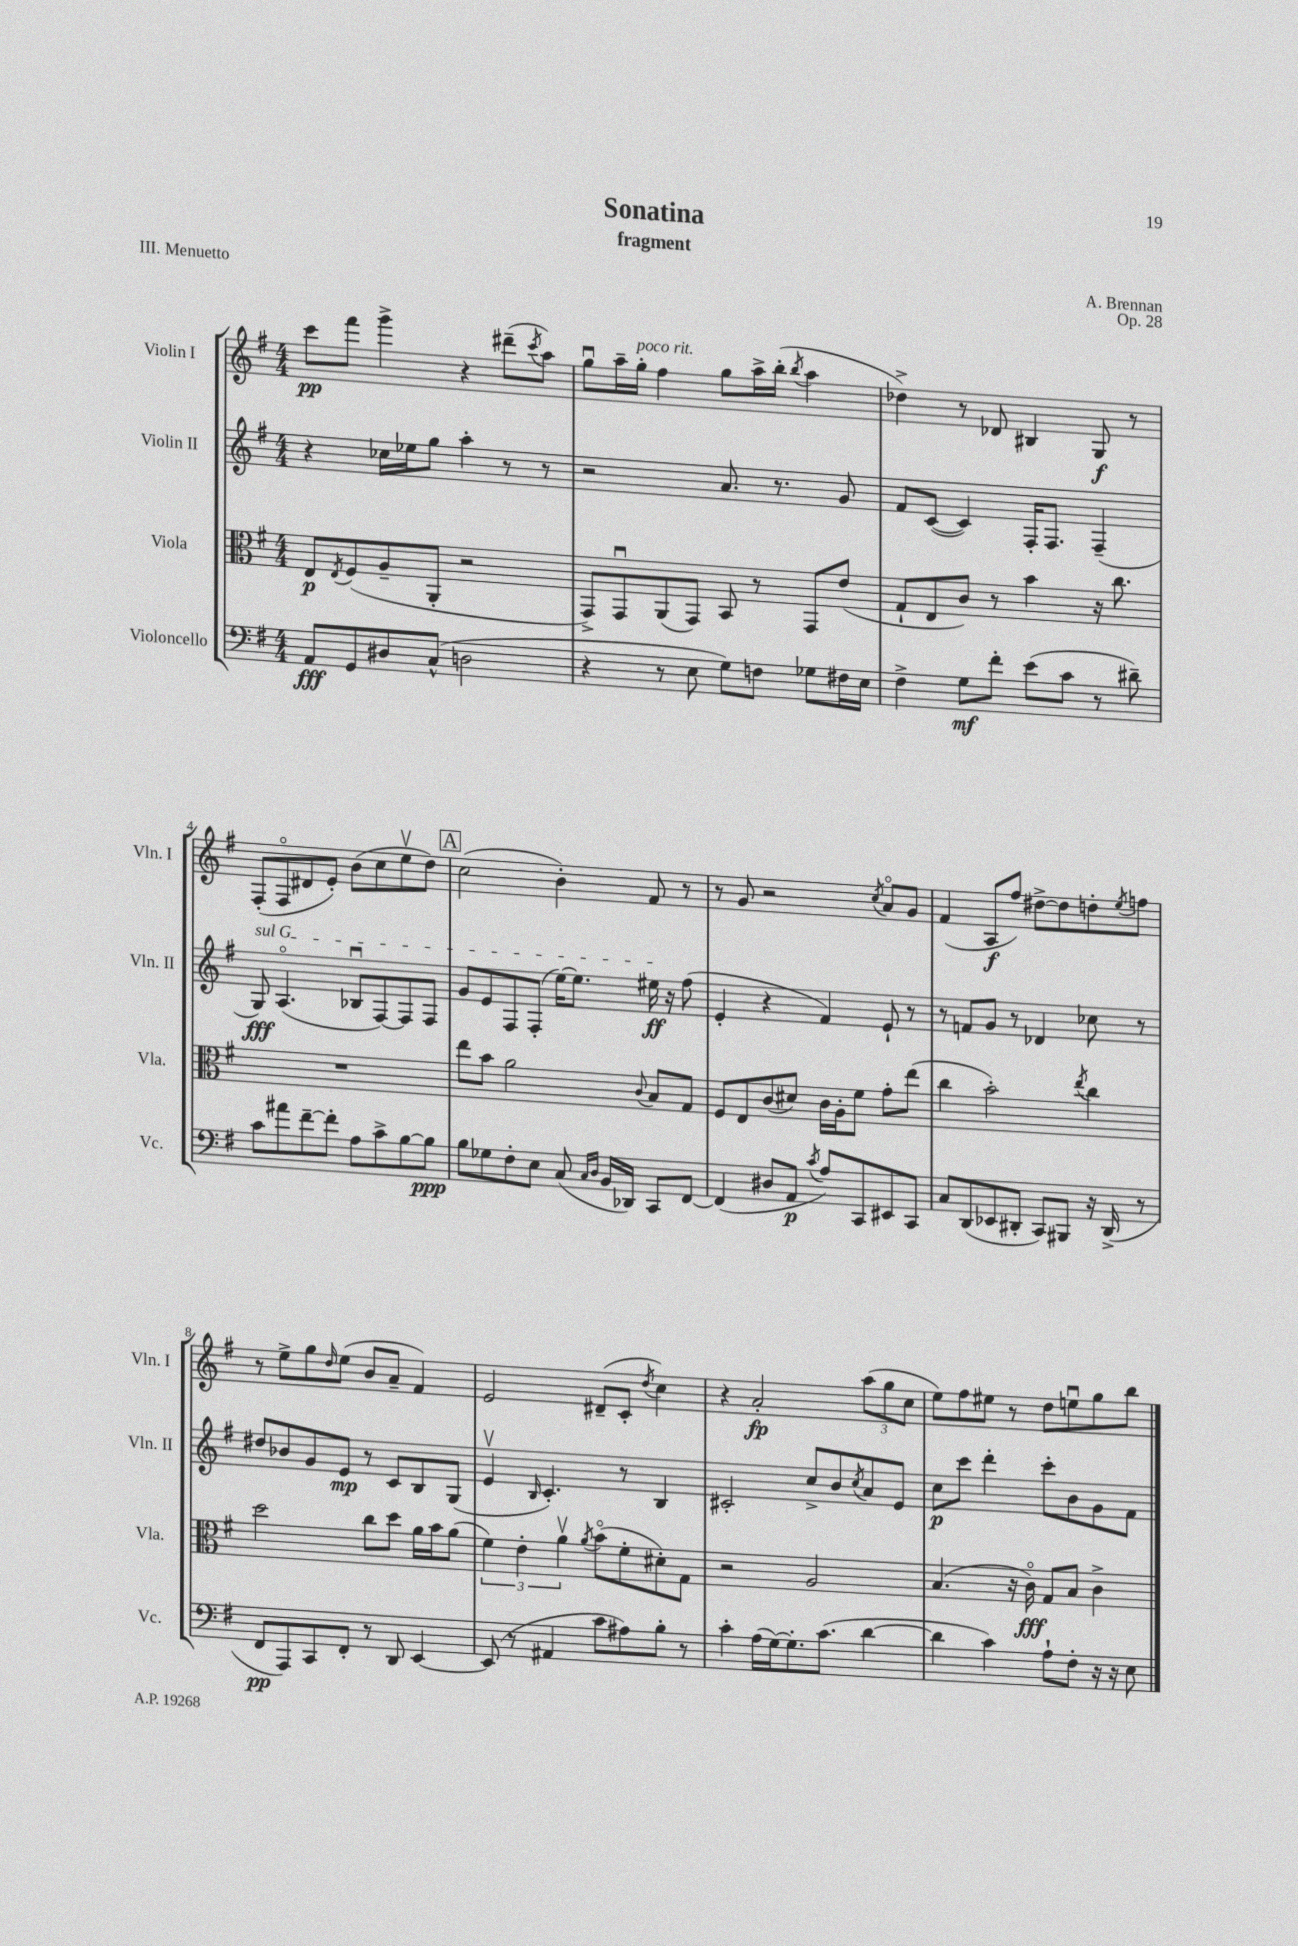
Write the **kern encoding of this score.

**kern	**kern	**kern	**kern
*staff4	*staff3	*staff2	*staff1
*clefF4	*clefC3	*clefG2	*clefG2
*k[f#]	*k[f#]	*k[f#]	*k[f#]
*M4/4	*M4/4	*M4/4	*M4/4
8AA	8E	4r	8ccc
.	8qE	.	.
8GG	(8F#	.	8fff#
8D#	8A~	16cc-	4ggg^
.	.	16ee-	.
(8C^^	8AA'	8gg	.
2D	2r	4aa'	4r
.	.	8r	(8ddd#~
.	.	.	8qccc
.	.	8r	8aa)
=	=	=	=
4r	8GG^)	2r	8ggu
.	8GGu	.	16aa~
.	.	.	16gg'
8r	(8AA	.	4ff#
8E	8GG)	.	.
8G)	8BB	8.a	8gg
8F	8r	.	16aa^
.	.	8.r	(16bb'
.	.	.	8qbb
8G-	8GG	.	4aa
16F#	(8e	8g	.
16E	.	.	.
=	=	=	=
4F#^	8G`	8f#	4dd-^)
.	8E	([8c	.
8G	8c)	4c])	8r
8f#'	8r	.	8d-
(8e	4b	16F#'	4B#
.	.	8.F#	.
8c	.	.	.
8r	16r	(4F#~	8G
.	8.cc	.	.
8d#~)	.	.	8r
=	=	=	=
8c	1r	8G)	(8F#'
8a#	.	(4.Ao	8F#o
[8f#~	.	.	8d#
8f#']	.	.	8e')
8A	.	8B-u	(8b
8c^	.	[8F#)	8cc
[8B	.	8F#]	8eev
8B]	.	8F#	8dd)
=	=	=	=
8B	8ee	8g	(2cc
8G-	8b	8e	.
8F#'	2a	8F#	.
8E	.	(8F#'	.
(8C	.	[16ee)	4b')
.	.	8.ee]	.
16qqC	.	.	.
16qqD	.	.	.
16BB	.	.	.
16DD-)	.	.	.
.	8qqc	.	.
8CC	8B	16ee#	8f#
.	.	16r	.
[8FF#	8G	(8ff#	8r
=	=	=	=
(4FF#]	8F#	4e'	8r
.	8E	.	8g
8D#	(8c	4r	2r
8AA	8d#)	.	.
8qc	.	.	.
8A)	16c	4f#)	.
.	16A'	.	.
8CC	8f#	.	.
.	.	.	8qcc
8EE#	8g'	8e`	8ao
8CC	(8ee	8r	8g
=	=	=	=
8C	4cc	8r	(4f#
(8DD	.	8f	.
8EE-	2b')	8g	8A
8DD#'	.	8r	8ff#)
8CC)	.	4d-	[8dd#^
8BBB#	.	.	8dd#]
.	8qee	.	.
16r	4cc	8cc-	8dd'
(16DD#^	.	.	.
.	.	.	8qee
8r	.	8r	8ff
=	=	=	=
8FF#	2dd	8dd#	8r
8AAA)	.	8b-	8ee^
8CC	.	8g	8gg
.	.	.	16qqdd
8FF#'	.	8e	(8ee
8r	8cc	8r	8b
8DD	8dd	8c	8a~
[4EE	16a	8B	4f#)
.	16b	.	.
.	(8a	(8G	.
=	=	=	=
(8EE]	6f#)	4ev	2e
8r	.	.	.
.	6e'	.	.
.	.	16qqB	.
4AA#	.	4.c')	.
.	6av	.	.
.	8qa	.	.
8c	(8bo	.	(8d#~
8A#)	8f#'	8r	8c'
.	.	.	8qdd
8B'	8d#')	4B	4cc)
8r	8G	.	.
=	=	=	=
4c'	2r	2c#'	4r
(16A	.	.	2a'
[16G)	.	.	.
8.G']	.	.	.
.	2A	8cc^	.
(8.c	.	.	.
.	.	8b	.
.	.	8qcc	.
[4d	.	8a	(12aa
.	.	.	12gg
.	.	8e	.
.	.	.	12cc
=	=	=	=
4d]	(4.B	8cc	8ee)
.	.	8ccc	8ff#
4c)	.	4ddd'	8ee#
.	16r	.	8r
.	16co)	.	.
8A`	8G	8ccc'	8dd
8F#'	8B	8b	8eeu
16r	4c^	8g	8gg
16r	.	.	.
8E	.	8f#	8bb
==	==	==	==
*-	*-	*-	*-
